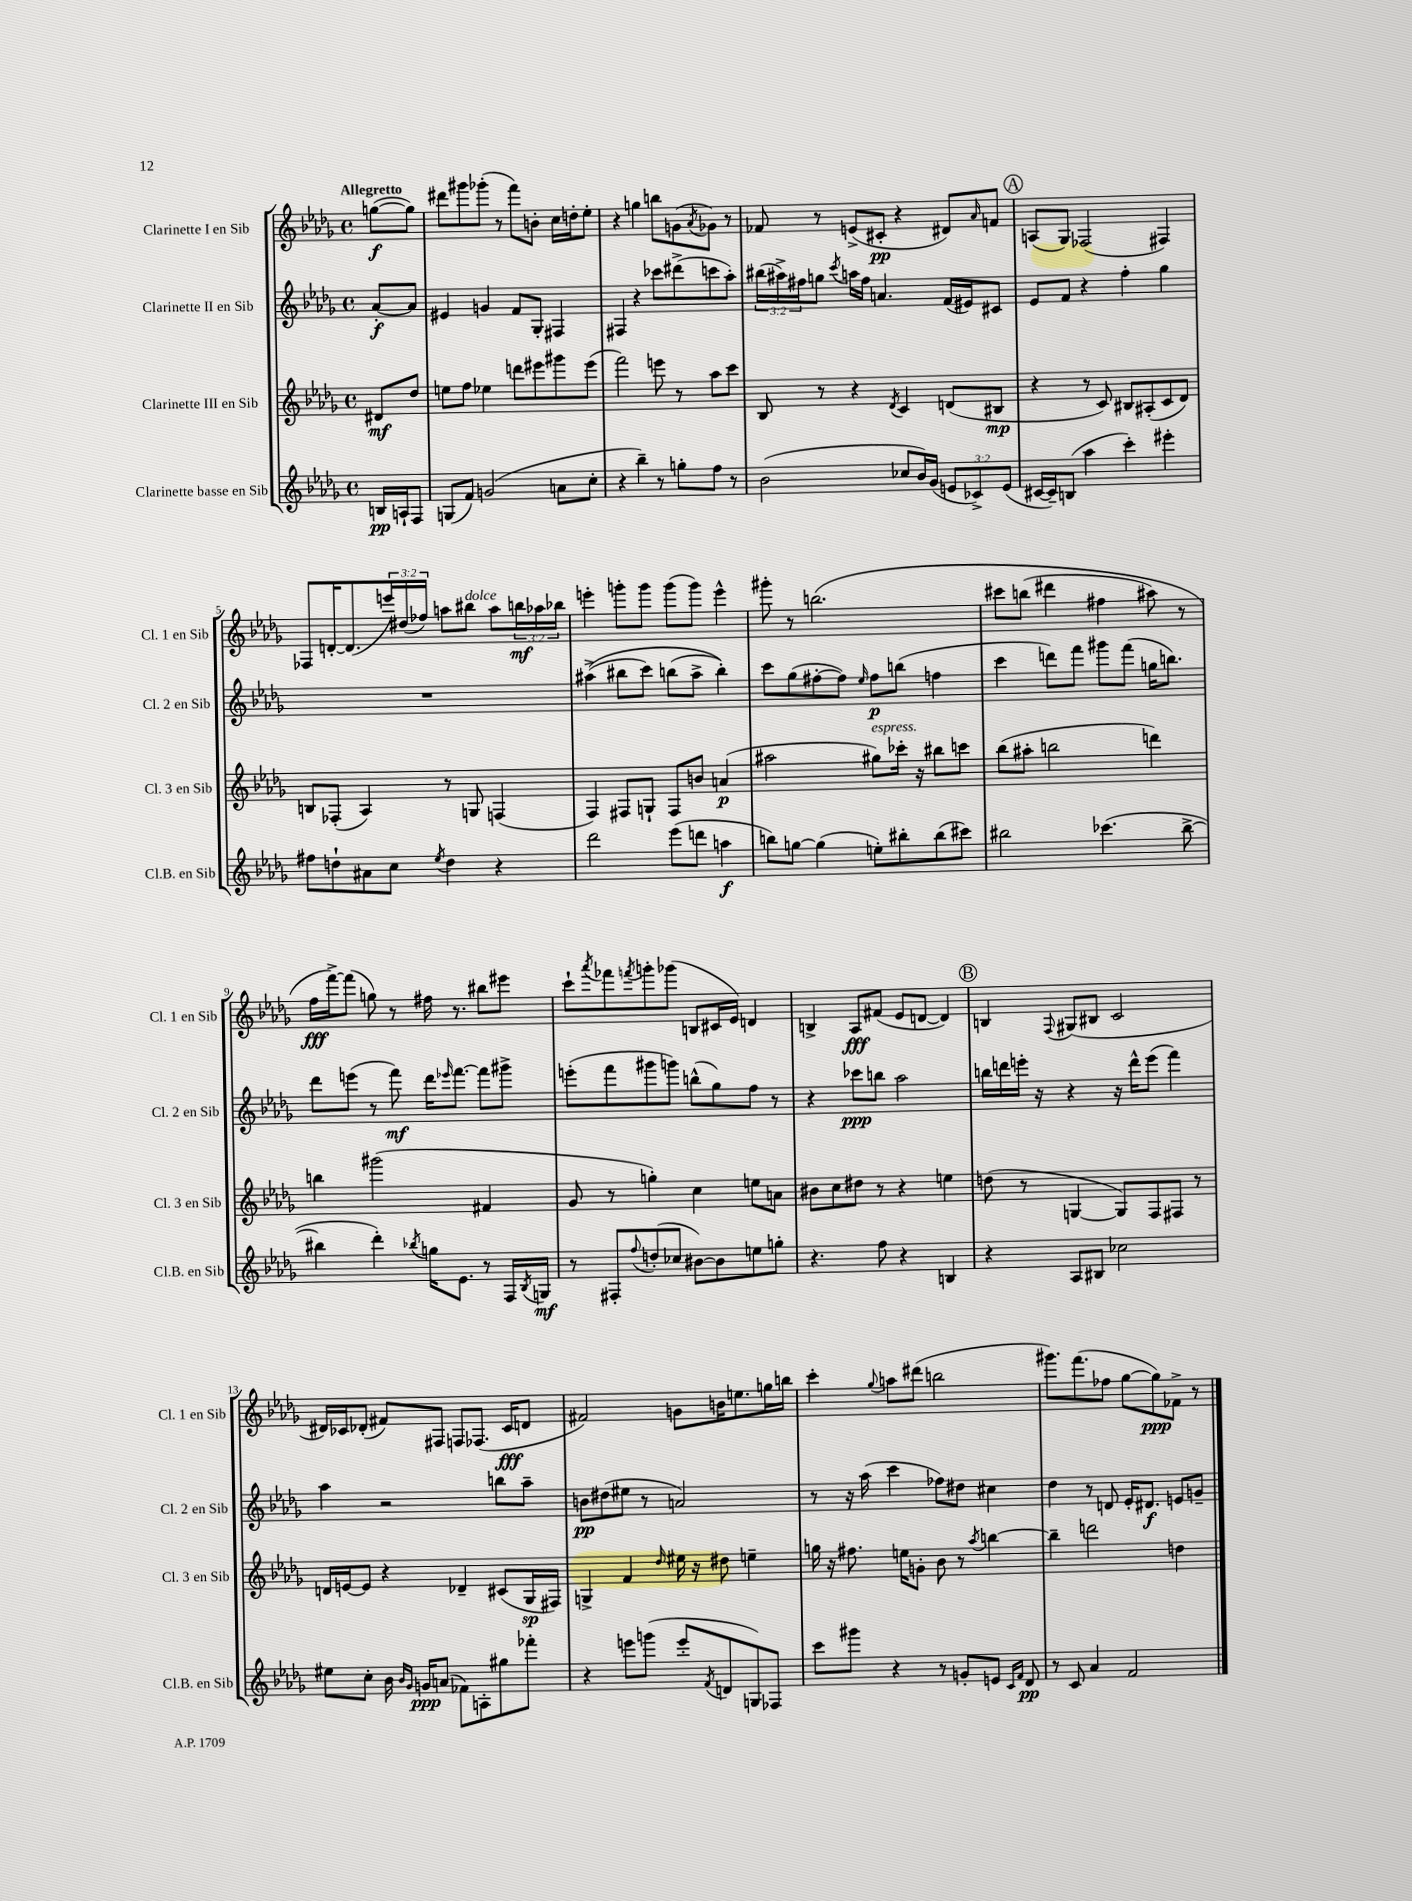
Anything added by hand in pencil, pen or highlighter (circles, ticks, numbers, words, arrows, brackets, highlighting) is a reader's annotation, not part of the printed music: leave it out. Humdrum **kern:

**kern	**kern	**kern	**kern
*staff4	*staff3	*staff2	*staff1
*clefG2	*clefG2	*clefG2	*clefG2
*k[b-e-a-d-g-]	*k[b-e-a-d-g-]	*k[b-e-a-d-g-]	*k[b-e-a-d-g-]
*M4/4	*M4/4	*M4/4	*M4/4
*met(c)	*met(c)	*met(c)	*met(c)
16B/LL	8d#/L	[8a-'/L	([8gg\L
16A`/J	.	.	.
8F/J	8dd-/J	8a-/]J	8gg\]J)
=	=	=	=
(8G/L	8ee\L	4e#/	8ddd#\L
8f/J)	8ff\J	.	8ggg#\
(2g/	4ee-\	4g/	(8ggg-'\J
.	.	.	8r
.	8ddd\L	8f/L	8fff\L)
.	8eee#\	8G-'/J	8b'\J
8a\L	8ggg#\	4F#/	16cc\LL
.	.	.	16dd'\J
8cc'\J	(8eee#\J	.	8ee-'\J
=	=	=	=
4r	2fff\)	4F#/	4r
4bb-~\)	.	4r	4gg\
8r	8eee\	8ccc-\L	8bb\L
8gg'\L	8r	(8ddd#^\	(8g\
.	.	.	8qa-/
8ff\J	8aa-\L	8ccc\	8g-\J)
8r	8ccc\J	8aa-'\J)	8r
=	=	=	=
(2b-\	8B-/	(24bb#\LL	8f-/
.	.	24aa#^\)	.
.	.	24ff#\J	.
.	8r	8gg\J	8r
.	.	8qccc/	.
.	4r	16aa\LL	(8e^/L
.	.	16ff#\JJ	.
.	.	4.a/	8c#'/J
.	8qd-/	.	.
8cc-/L	4c/	.	4r
16b-/L)	.	.	.
(16g-/JJ	.	.	.
12e/L	(8d/L	(16f/LL	8d#/L)
.	.	16e#/J)	.
12c-^/)	.	.	.
.	.	.	16qqa-/
.	8B#/J	8c#/J	8f/J
(12e/J	.	.	.
=	=	=	=
[16c#/LL	4r	8e-/L	(8A/L
16c#~/]J)	.	.	.
(8B/J	.	8f/J	8G-/J)
4aa-\	8r	4r	(2F-/
.	8c/)	.	.
4ccc'\)	8B#/L	4ff'\	.
.	(8A#'/	.	.
4eee#'\	8c/	4gg-\	4F#/)
.	8d-/J)	.	.
=	=	=	=
8ff#\L	8B/L	1r	8F-/L
8dd`\	(8F-'/J	.	[16d'/K
.	.	.	(8.d/]
8a#\	4A-/)	.	.
8cc\J	.	.	24eee/L)
.	.	.	(24dd#/
.	.	.	24ff-/JJ)
8qee-/	.	.	.
4dd\	8r	.	8aa\L
.	8G/	.	8bb#\J
4r	(4F/	.	8aa\L
.	.	.	24bb\L
.	.	.	24aa-\
.	.	.	24bb-\JJ
=	=	=	=
2ddd-\	4F/)	&((4aa#^\	4eee'\
.	8F#/L	8bb#\L	8ggg'\L
.	8G`/J	8ccc\J)	8ggg\J
(8eee-\L	8F#/L	(8bb\L	(8ggg\L
8ddd\J	8b/J	8aa#^\J	8ggg\J)
4aa\	(4a/	4bb'\)&)	4eee^^\
=	=	=	=
8bb\L)	2aa#\	8ccc\L	8ggg#'\
[8gg\J	.	(8gg-\	8r
(4gg\]	.	[8ff#'\	&(2.bb\
.	.	8ff#\]J)	.
.	.	16qqee-/	.
8ee'\L)	8gg#\L)	8ff#\L	.
8bb#'\	16ccc-'\Jk	(8bb\J	.
.	16r	.	.
(8bb#\	8bb#\L	4ff\	.
8ccc#\J)	8ccc\J	.	.
=	=	=	=
2bb#\	(8bb-\L	4ccc\	8ccc#\L
.	8aa#'\J	.	(8bb\J
.	2bb\	8ddd\L)	4ddd#\
.	.	8fff\J	.
(4.ccc-\	.	8ggg#\L	4ff#\
.	.	(8fff\J	.
.	4ddd\)	16gg\LK	8aa#\)
.	.	8.bb\J)	.
[8bb#^\	.	.	8r
=	=	=	=
4bb#\]	4bb\	8ddd-\L	16ff\LL
.	.	.	[16fff^\J&)
.	.	(8eee\J	(8fff\]J
4ddd-'\)	(2ggg#\	8r	8gg\)
.	.	8fff\)	8r
8qbb-/	.	.	.
16gg\LK	.	16ddd-\LK	16ff#\
.	.	16qqeee-/	.
8.e-\J	.	[8.fff\J	8.r
8r	4f#/	8fff\]L	8bb#\L
16F/LL	.	8ggg#^\J	8eee#\J
8qB-/	.	.	.
16G/JJ	.	.	.
=	=	=	=
8r	8g-/	(8eee'\L	8ccc`\L
.	.	.	8qaaa-/
8F#'/L	8r	8fff\	8fff-\
8qqff/	.	.	8qfff/
(8dd'/	4gg'\)	8ggg#\	8ggg'\
8cc-/J	.	8ggg\J)	(8ggg-\J
[8b#\L)	4cc\	(8bb^^\L	8B/L
8b#\]	.	8gg-\)	16c#/L
.	.	.	16e-/JJ)
8ee\	8ee\L	8ff\J	4d/
8gg'\J	8a\J	8r	.
=	=	=	=
4.r	8b#\L	4r	4B^/
.	8cc\	.	.
.	8dd#\J	8ccc-\L	8A-/L
8ff\	8r	8bb\J	(8f#/J
4r	4r	2aa-\	8e-/L
.	.	.	[8d/J
4B/	4ee\	.	4d/])
=	=	=	=
4r	(8dd\	16bb\LL	4B/
.	.	16ddd\	.
.	8r	16eee'\JJ	.
.	.	16r	.
.	.	.	8qqF/
8A-/L	[4G/	4r	(8G#/L
8B#/J	.	.	8B#/J
2cc-\	8G/]L)	16r	2c/
.	.	16ddd^^\LK	.
.	8F/	(8eee\J	.
.	8F#/J	4fff\)	.
.	8r	.	.
=	=	=	=
8ee#\L	16d/LL	4aa-\	16d#/LL)
.	[16e/J	.	16c-/J
8cc'\J	8e/]J	.	(8d-'/J
16b-\	4r	2r	8f#/L)
16qqb-/LL	.	.	.
16qqg-/JJ	.	.	.
16g/LK	.	.	.
(8a/J	.	.	8F#/J
8f-\L)	4d-~/	.	8F/L
8A'\	.	.	(8.F-/J
8gg#\	(8c#/L	8bb\L	.
.	.	.	16c-/LK
8fff-'\J	16G-/L	8aa-~\J	8d/J
.	16F#/JJ)	.	.
=	=	=	=
4r	4G^/	8b\L	2f#/)
.	.	(8dd#\	.
8eee\L	4f/	8ee#\J	.
(8ggg\J	.	8r	.
.	16qqdd-/	.	.
8eee'/L	16ee#\	2a/)	8g\L
.	16r	.	.
8qf/	.	.	.
8d/	8dd#\	.	16b\K
.	.	.	8.ee\
8G/)	4ee~\	.	.
8F-/J	.	.	16gg\L
.	.	.	16bb\JJ
=	=	=	=
8ccc\L	16gg\	8r	4ccc'\
.	16r	.	.
8ggg#\J	8.ff#\	16r	.
.	.	(16aa-\	.
.	.	.	8qqgg-/
4r	.	4ccc\	8aa\L
.	16ee\LK	.	.
.	8g'\J	.	(8ddd#\J
8r	8b-\	8ff-\L)	2bb\
8g'/L	8r	8dd#\J	.
.	8qaa-/	.	.
8e/J	[4bb\	4cc#\	.
16qqc/LL	.	.	.
16qqf/JJ	.	.	.
8d-/	.	.	.
=	=	=	=
8r	4bb~\]	4dd-\	8.ggg#\L)
8c/	.	.	.
.	.	.	(8.fff\
4a-/	2ddd\	8r	.
.	.	8d/	8ff-\J
2f/	.	16e-'/LK	[8gg-\L
.	.	8.d#/J	.
.	.	.	8gg-\])
.	4dd\	8e/L	8f-^\J
.	.	8g~/J	8r
==	==	==	==
*-	*-	*-	*-
